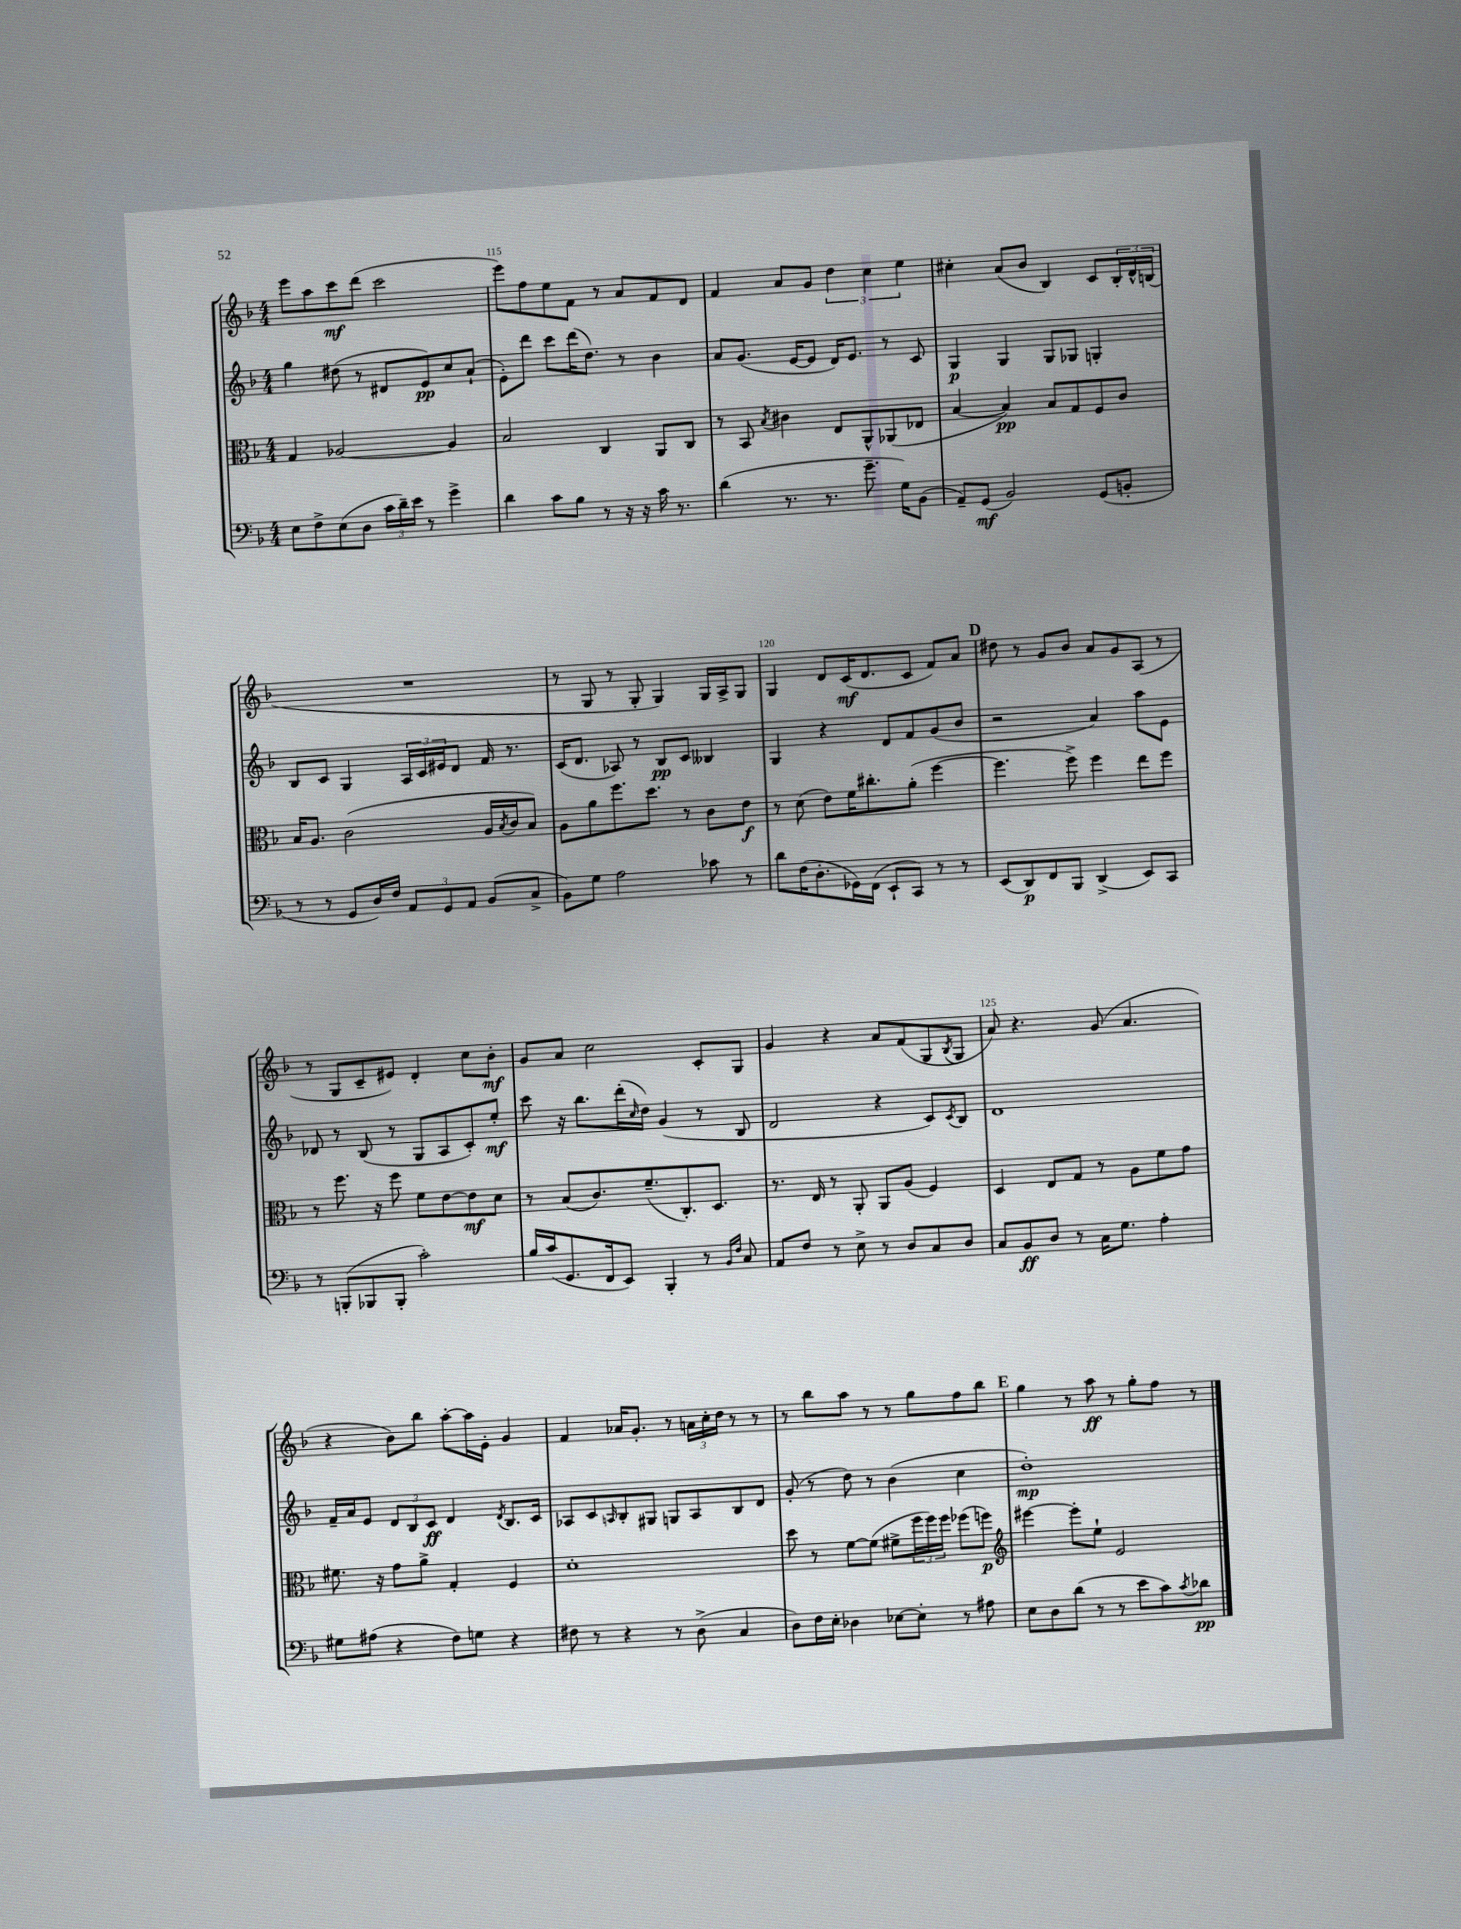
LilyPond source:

<<
\new StaffGroup <<
\new Staff = "s0" {
    \clef treble \key f \major \numericTimeSignature \time 4/4
    e'''8 a''8 c'''8\mf d'''8( c'''2 |
    e'''8) f''8 e''8 f'8 r8 a'8 f'8 d'8 |
    f'4 a'8 g'8 \tuplet 3/2 { d''4 c''4 e''4 } |
    cis''4-. a'8( bes'8 bes4) c'8 \tuplet 3/2 { bes16-. d'16-^ b16( } |
    R1 |
    r8 g8 r8 g8-. g4) g16 a16-> g8 |
    g4 d'8 c'16\mf( d'8. c'8 f'8) a'8 |
    \mark \markup { \bold "D" } dis''8 r8 g'8 bes'8 a'8 g'8 a8( r8 |
    r8 g8 c'8-- eis'8) d'4-. c''8 bes'8-.\mf |
    g'8 a'8 c''2 c'8-. g8 |
    g'4 r4 a'8 f'8( g8 \acciaccatura { bes8 } g8 |
    a'8) r4. g'8( a'4. |
    r4 bes'8) bes''8 a''8~-. a''16 e'16-. g'4 |
    f'4 aes'16 g'8.-. r8 \tuplet 3/2 { a'16 c''16-. d''16 } r8 r8 |
    r8 bes''8 a''8 r8 r8 g''8 f''8 bes''8 |
    \mark \markup { \bold "E" } g''4 r8 a''8\ff r8 g''8-. f''8 r8 \bar "|." |
}
\new Staff = "s1" {
    \clef treble \key f \major \numericTimeSignature \time 4/4
    g''4 dis''8( r8 dis'8 e'8\pp) c''8 a'8-!( |
    e'8-.) d'''8 c'''8 d'''16( d''8.) r8 bes'4 |
    a'8 g'8.( e'16~ e'8 d'16) e'8. r8 c'8 |
    g4\p g4 g8 ges8 g4-. |
    bes8 c'8 g4 \tuplet 3/2 { a16 c'16 eis'16 } d'8 f'16 r8. |
    c'16( d'8. aes8) r8 bes8\pp c'8 beses4 |
    g4 r4 d'8 f'8 g'8( bes'8 |
    \mark \markup { \bold "D" } r2 a'4) a''8 e'8 |
    des'8 r8 bes8( r8 g8 a8 c'8-.) e''8-.\mf |
    c'''8 r16 bes''8. d'''16-.( \grace { c''16 } d''16) g'4( r8 bes8 |
    d'2 r4 c'8) \acciaccatura { c'8 } bes8 |
    d'1 |
    f'16-- a'16 e'8 \tuplet 3/2 { d'8 bes8 c'8\ff } d'4 \acciaccatura { d'8 } bes8. c'16 |
    aes8 c'8 \grace { a16 } bes8-. gis8 g8 a8 bes8 d'8 |
    g'8-.( r8 d''8) r8 bes'4( c''4 |
    \mark \markup { \bold "E" } d''1-.\mp) \bar "|." |
}
\new Staff = "s2" {
    \clef alto \key f \major \numericTimeSignature \time 4/4
    g4 aes2~ aes4 |
    bes2 c4 a,8 c8 |
    r8 bes,8 \acciaccatura { bes8 } cis'4 e8 a,8-^ aes,8( ees8 |
    bes4~ bes4\pp) bes8 g8 f8 c'8 |
    bes16 a8. c'2( a16 \acciaccatura { bes8 } c'16 bes8) |
    a8 a'8 f''8. d''8. r8 c'8 e'8\f |
    r8 d'8( e'8) f'16 cis''8.-. a'8-.( f''4~ |
    \mark \markup { \bold "D" } f''4. f''8->) f''4 e''8 f''8 |
    r8 f''8. r16 f''8 f'8 e'8~ e'8\mf d'8 |
    r8 bes8( c'8.) f'8.--( c8.-.) d8. |
    r8. e16 r8 a,8-. a,8 a8( f4) |
    d4 e8 g8 r8 a8 f'8 g'8 |
    fis'8. r16 g'8 a'8-> g4-. f4 |
    d'1-. |
    d''8 r8 f'8~ f'8( fis'8-> \tuplet 3/2 { f''16 f''16) f''16 } fes''8( f''8\p) |
    \mark \markup { \bold "E" } \clef treble eis'''4~ eis'''8-. e''8-! e'2 \bar "|." |
}
\new Staff = "s3" {
    \clef bass \key f \major \numericTimeSignature \time 4/4
    e8 f8-> e8( d8 \tuplet 3/2 { c'16 d'16--) e'16 } r8 g'4-> |
    d'4 c'8 bes8 r8 r16 r16 c'16 r8. |
    d'4( r8. r8. g'8.-- g16) bes,8( |
    a,8--) g,8\mf( bes,2) g,8( b,8-. |
    r8 r8 g,8 d16) f16 \tuplet 3/2 { a,8 g,8 a,8 } bes,8( c8-> |
    bes,8) g8 a2 ces'8 r8 |
    d'8 f16( d8.-. ges,16) f,16( e,8-! c,8) r8 r8 |
    \mark \markup { \bold "D" } e,8( d,8\p) f,8 bes,,8 d,4->( e,8) c,8 |
    r8 b,,8-.( bes,,8 bes,,8-. c'2-.) |
    bes16 c'16( g,8. f,16 e,8) bes,,4-. r8 \grace { bes,16 f16 } c8 |
    a,8 f8 r8 e8-> r8 d8 c8 d8 |
    c8 bes,8\ff d8 r8 c16 g8. a4-. |
    gis8 ais8( r4 f8) g8 r4 |
    fis8 r8 r4 r8 d8->( c4 |
    d8) f16 e16-. des4 ees8~ ees8-. r8 ais8 |
    \mark \markup { \bold "E" } e8 d8 d'8( r8 r8 e'8 c'8) \acciaccatura { c'8 } des'8\pp \bar "|." |
}
>>
>>
\layout { \context { \Score currentBarNumber = #114 \override BarNumber.break-visibility = ##(#f #t #t) barNumberVisibility = #(every-nth-bar-number-visible 5) } }
